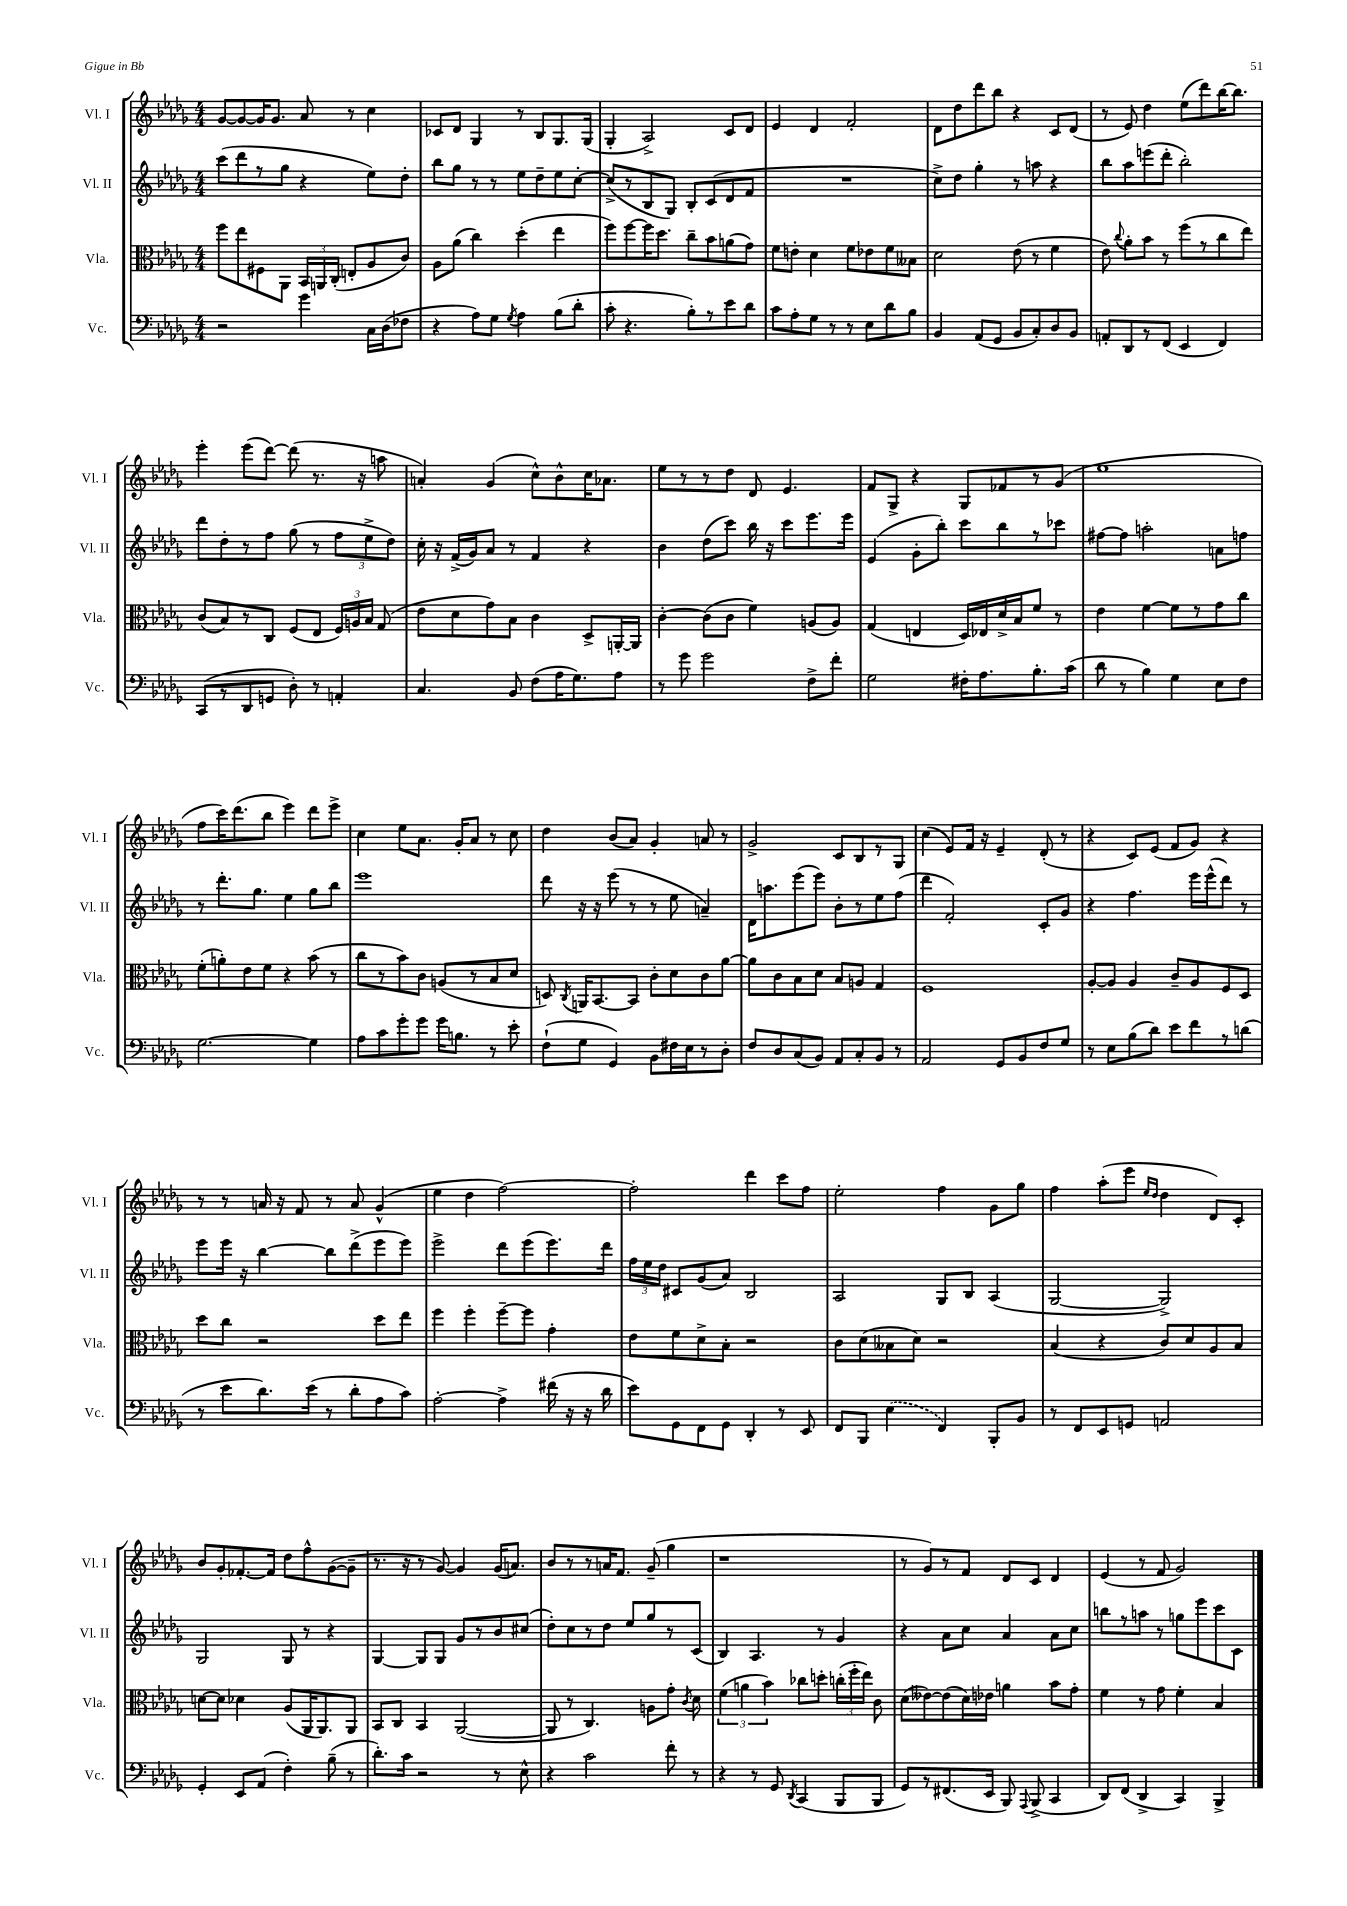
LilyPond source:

<<
\new StaffGroup <<
\new Staff = "s0" \with { instrumentName = "Vl. I" shortInstrumentName = "Vl. I" } {
    \clef treble \key des \major \numericTimeSignature \time 4/4
    \autoBeamOff ges'8[~ ges'8~ ges'16 ges'8.] aes'8 r8 c''4 |
    ces'8[ des'8] ges4 r8 bes8[ ges8. ges16]( |
    ges4-. aes2->) c'8[ des'8] |
    ees'4 des'4 f'2-. |
    des'8[ des''8 des'''8 bes''8] r4 c'8[ des'8]( |
    r8 ees'8) des''4 ees''8[( des'''8) bes''16~ bes''8.] |
    ees'''4-. ees'''8[( des'''8]~) des'''8( r8. r16 a''8 |
    a'4-.) ges'4( c''8[-^) bes'8-^ c''16 aes'8.] |
    ees''8[ r8 r8 des''8] des'8 ees'4. |
    f'8[ ges8]-> r4 ges8[ fes'8 r8 ges'8]( |
    ees''1 |
    f''8[ c'''16) des'''8.( bes''8] ees'''4) des'''8[ ees'''8]-> |
    c''4 ees''8[ aes'8.] ges'16[-. aes'8] r8 c''8 |
    des''4 bes'8[( aes'8]) ges'4-. a'8 r8 |
    ges'2-> c'8[ bes8 r8 ges8] |
    c''4( ees'8[) f'16] r16 ees'4-- des'8-.( r8 |
    r4 c'8[) ees'8]( f'8[ ges'8]) r4 |
    r8 r8 a'16 r16 f'8 r8 a'8 ges'4-^( |
    ees''4 des''4 f''2~) |
    f''2-. des'''4 c'''8[ f''8] |
    ees''2-. f''4 ges'8[ ges''8] |
    f''4 aes''8[-.( ees'''8] \grace { ees''16[ des''16] } des''4 des'8[) c'8]-. |
    bes'8[ ges'8-. fes'8.~-. fes'16] des''8[ f''8-^ ges'8~( ges'8]-- |
    r8. r16 r8 ges'8~) ges'4 ges'16[( a'8.]) |
    bes'8[ r8 r8 a'16 f'8.] ges'8--( ges''4 |
    r1 |
    r8 ges'8[) r8 f'8] des'8[ c'8] des'4 |
    ees'4( r8 f'8 ges'2) \bar "|." |
}
\new Staff = "s1" \with { instrumentName = "Vl. II" shortInstrumentName = "Vl. II" } {
    \clef treble \key des \major \numericTimeSignature \time 4/4
    \autoBeamOff c'''8[( des'''8 r8 ges''8] r4 ees''8[) des''8]-. |
    bes''8[ ges''8] r8 r8 ees''8[ des''8-- ees''8 c''8]~-. |
    c''8[->( r8 bes8 ges8]) bes8[-. c'8( des'8 f'8] |
    R1 |
    c''8[->) des''8] ges''4-. r8 a''8 r4 |
    bes''8[ aes''8 e'''8( des'''8]-. bes''2-.) |
    des'''8[ des''8-. r8 f''8] ges''8( r8 \tuplet 3/2 { f''8[ ees''8-> des''8]) } |
    c''16-. r16 f'16[->( ges'16) aes'8] r8 f'4 r4 |
    bes'4 des''8[( c'''8]) bes''16 r16 c'''8[ ees'''8. ees'''16] |
    ees'4( ges'8[-. bes''8]-.) c'''8[ bes''8 r8 ces'''8] |
    fis''8[~ fis''8] a''2-. a'8[ f''8] |
    r8 des'''8.[-. ges''8.] ees''4 ges''8[ bes''8] |
    ees'''1 |
    des'''8 r16 r16 ees'''8( r8 r8 ees''8 a'4--) |
    des'16[ a''8. ees'''8( ees'''8]) bes'8[-. r8 ees''8 f''8]( |
    des'''4 f'2-.) c'8[-. ges'8] |
    r4 f''4. ees'''16[ ees'''16-^( des'''8]) r8 |
    ees'''8[ ees'''16] r16 bes''4~ bes''8[ des'''8->( ees'''8 ees'''8]) |
    ees'''2-> des'''8[ ees'''8( ees'''8.) des'''16] |
    \tuplet 3/2 { f''16[ ees''16 des''16] } cis'8[ ges'8( aes'8]) bes2 |
    aes2 ges8[ bes8] aes4( |
    ges2~ ges2->) |
    ges2 ges8 r8 r4 |
    ges4~ ges8[ ges8] ges'8[ r8 bes'8 cis''8]( |
    des''8[-.) c''8 r8 des''8] ees''8[ ges''8 r8 c'8]( |
    bes4) aes4. r8 ges'4 |
    r4 aes'8[ c''8] aes'4 aes'8[ c''8] |
    b''8[ r8 a''8] r8 g''8[ ees'''8 c'''8 c'8] \bar "|." |
}
\new Staff = "s2" \with { instrumentName = "Vla." shortInstrumentName = "Vla." } {
    \clef alto \key des \major \numericTimeSignature \time 4/4
    \autoBeamOff f''8[ ees''8 fis8 aes,8] \tuplet 3/2 { bes,16[ a,16 c16]-.( } e8[-. aes8 c'8]) |
    aes8[ aes'8]( c''4) des''4-.( ees''4 |
    f''8[) f''8~ f''16 des''8.] c''8[-- bes'8 a'8( ges'8]) |
    f'8[ e'8]-. des'4 f'8[ ees'8 f'8 beses8] |
    des'2 ees'8( r8 f'4 |
    ees'8) \appoggiatura { c''8 } aes'8[-. bes'8] r8 f''8[( r8 c''8 ees''8]) |
    c'8[( bes8) r8 c8] f8[( ees8] \tuplet 3/2 { f16[) a16 bes16] } ges8( |
    ees'8[ des'8 ges'8) bes8] c'4 des8[-> a,16~-. a,16] |
    c'4~-. c'8[( c'8] f'4) a8[( a8]) |
    ges4( e4 des16[) ees16 des'16-> bes16 f'8] r8 |
    ees'4 f'4~ f'8[ r8 ges'8 c''8] |
    f'8[-.( a'8-.) ees'8 f'8] r4 bes'8( r8 |
    c''8[ r8 bes'8) c'8] a8[( r8 bes8 des'8] |
    d8) \acciaccatura { c8 } a,16[ bes,8.~ bes,8] c'8[-. des'8 c'8 aes'8]~ |
    aes'8[ c'8 bes8 des'8] bes8[ a8] ges4 |
    f1 |
    aes8[~-. aes8] aes4 c'8[-- aes8 f8 des8] |
    des''8[ c''8] r2 des''8[ ees''8] |
    f''4 f''4-. f''8[~-- f''8] ges'4-. |
    ees'8[ f'8 des'8-> bes8]-. r2 |
    c'8[ des'8( beses8 des'8]) r2 |
    bes4( r4 c'8[) des'8 aes8 bes8] |
    d'8[~ d'8] des'4 aes8[( aes,16 aes,8.) aes,8] |
    bes,8[ c8] bes,4 aes,2~( |
    aes,8 r8 c4.) a8[ ges'8]-. \acciaccatura { c'8 } des'8 |
    \tuplet 3/2 { f'4( a'4 bes'4) } ces''8[ d''8]-. \tuplet 3/2 { c''16[-.( f''16-. ees''16]) } c'8 |
    des'8[( eeses'8~) eeses'8( des'16) ees'16] a'4 bes'8[ ges'8]-. |
    f'4 r8 ges'8 f'4-. bes4 \bar "|." |
}
\new Staff = "s3" \with { instrumentName = "Vc." shortInstrumentName = "Vc." } {
    \clef bass \key des \major \numericTimeSignature \time 4/4
    \autoBeamOff r2 ges'4 c16[ des16( fes8] |
    r4 aes8[) ges8] \acciaccatura { ges8 } aes4 bes8[( des'8]-. |
    c'8-. r4. bes8[-.) r8 ees'8 des'8] |
    c'8[ aes8-. ges8] r8 r8 ees8[ des'8 bes8] |
    bes,4 aes,8[( ges,8] bes,8[ c8-.) des8 bes,8] |
    a,8[-. des,8 r8 f,8]( ees,4 f,4) |
    c,8[( r8 des,8 g,8] des8-.) r8 a,4-. |
    c4. bes,8 f8[( aes16 ges8.) aes8] |
    r8 ges'8 ges'2 f8[-> f'8]-. |
    ges2 fis16[-. aes8. bes8.-. c'16]( |
    des'8 r8 bes4) ges4 ees8[ f8] |
    ges2.~ ges4 |
    aes8[ c'8 ges'8-. ges'8] ges'16[ b8.] r8 ees'8-. |
    f8[-!( ges8] ges,4) bes,8[ fis16 ees16 r8 des8]-. |
    f8[ des8 c8( bes,8]) aes,8[ c8-. bes,8] r8 |
    aes,2 ges,8[ bes,8 f8 ges8] |
    r8 ees8[ bes8( des'8]) ees'8[ f'8 r8 d'8]( |
    r8 ees'8[ des'8.) ees'16]( r8 des'8[-. aes8 c'8]) |
    aes2~-. aes4-> fis'16( r16 r16 des'16 |
    ees'8[) ges,8 f,8 ges,8] des,4-. r8 ees,8 |
    f,8[ bes,,8] \once \slurDashed ees4( f,4) bes,,8[-. bes,8] |
    r8 f,8[ ees,8 g,8] a,2 |
    ges,4-. ees,8[ aes,8]( f4-.) bes8--( r8 |
    des'8.[-.) c'16] r2 r8 ees8-^ |
    r4 c'2 f'8-. r8 |
    r4 r8 ges,8 \acciaccatura { des,8 } c,4( bes,,8[ bes,,8] |
    ges,8[) r8 fis,8.( ees,16] bes,,8) \appoggiatura { aes,,8 } bes,,8->( c,4 |
    des,8[) f,8]( des,4-> c,4) bes,,4-> \bar "|." |
}
>>
>>
\layout { \context { \Score \remove "Bar_number_engraver" } }
